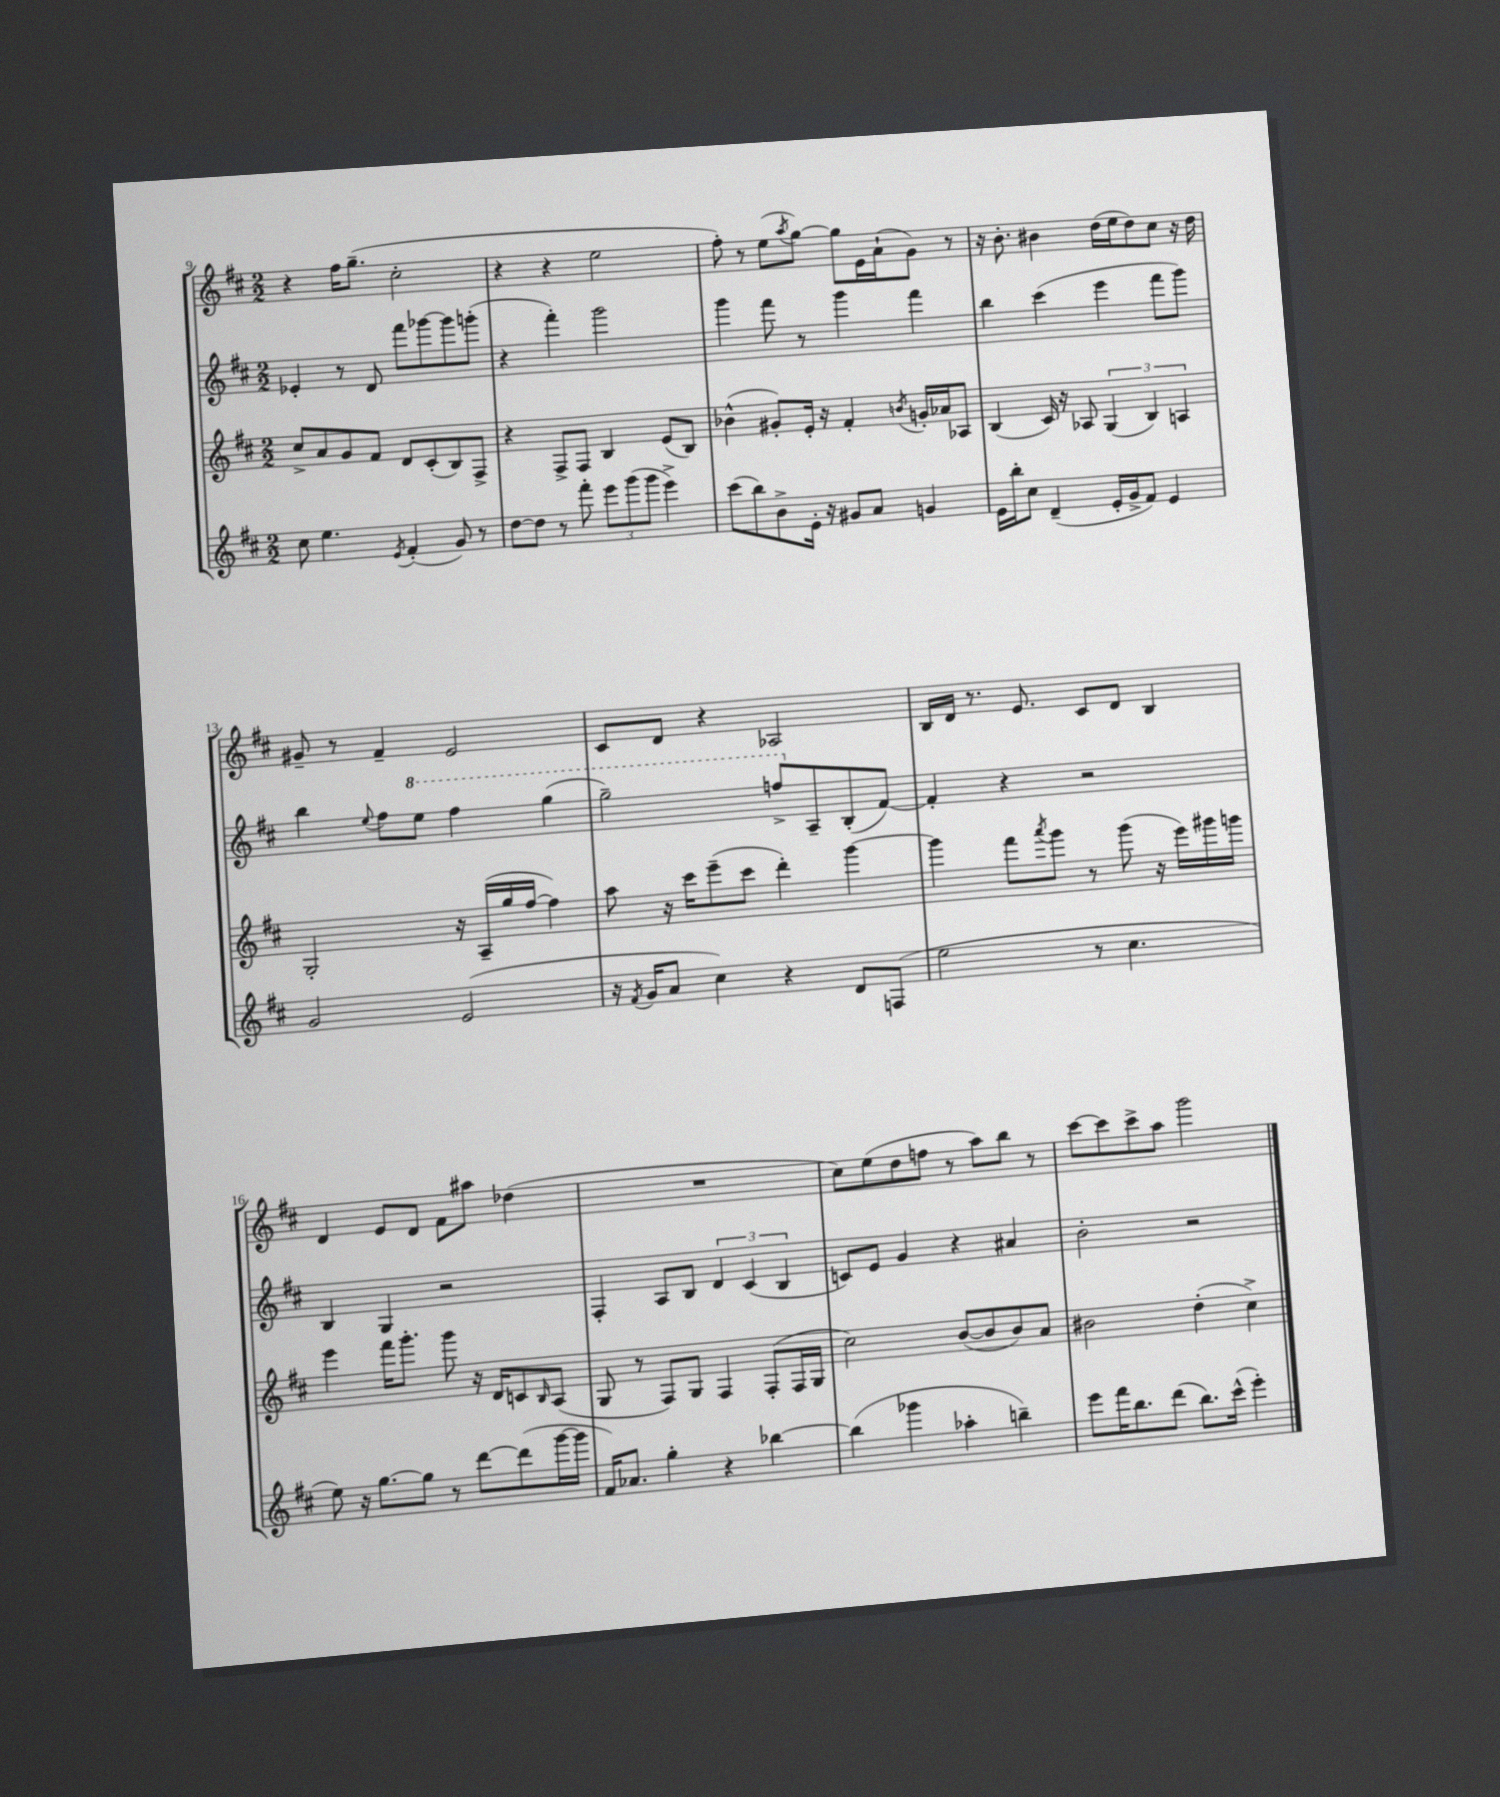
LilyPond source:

<<
\new StaffGroup <<
\new Staff = "s0" {
    \clef treble \key d \major \numericTimeSignature \time 2/2
    r4 fis''16 g''8.--( cis''2-. |
    r4 r4 e''2 |
    fis''8-.) r8 e''8( \acciaccatura { a''8 } g''8~) g''8 e'16 a'16-!( g'8) r8 |
    r16 b'8.-. bis'4 d''16( e''16 d''8) cis''8 r16 d''16 |
    gis'8-- r8 fis'4-- e'2 |
    cis'8 d'8 r4 aes2 |
    b16 d'16 r8. e'8. cis'8 d'8 b4 |
    d'4 e'8 d'8 fis'8 ais''8 des''4( |
    R1 |
    cis''8) e''8( d''8 f''8 r8 a''8) b''8 r8 |
    cis'''8~ cis'''8 cis'''8-> a''8 g'''2 \bar "|." |
}
\new Staff = "s1" {
    \clef treble \key d \major \numericTimeSignature \time 2/2
    ees'4-. r8 d'8 fis'''8 ges'''8~ ges'''8 g'''8-.( |
    r4 fis'''4-.) g'''2 |
    g'''4 fis'''8 r8 g'''4 fis'''4 |
    b''4 cis'''4( e'''4 fis'''8 g'''8) |
    b''4 \appoggiatura { e''8 } fis''8 \ottava #1 e'''8 fis'''4 g'''4( |
    g'''2--) f'''8-> \ottava #0 a8-- b8-.( fis'8~) |
    fis'4-. r4 r2 |
    b4 g4 r2 |
    fis4-. a8 b8 \tuplet 3/2 { d'4 cis'4( b4 } |
    c'8) e'8 g'4 r4 ais'4 |
    b'2-. r2 \bar "|." |
}
\new Staff = "s2" {
    \clef treble \key d \major \numericTimeSignature \time 2/2
    cis''8-> a'8 g'8 fis'8 d'8 cis'8-.( b8) fis8-> |
    r4 fis8-> fis8 b4 e'8( b8) |
    bes'4-^( gis'8-.) e'16-. r16 fis'4-. \acciaccatura { b'8 } g'16-. aes'16 aes8 |
    b4( cis'16) r16 aes8 \tuplet 3/2 { g4( b4) a4 } |
    g2-. r16 a16--( g''16 fis''16~ fis''4) |
    a''8 r16 cis'''16 e'''8--( cis'''8 d'''4-.) g'''4~ |
    g'''4 fis'''8 \acciaccatura { a'''8 } g'''8 r8 g'''8( r16 e'''16) gis'''16 g'''16 |
    e'''4 fis'''16 g'''8.-. g'''8 r16 d'16 c'8 \grace { b16 } a8( |
    g8 r8 fis8) g8 fis4 fis8-.( fis16 g16 |
    cis''2) b'8~( b'8 b'8) a'8 |
    bis'2 d''4-.( cis''4->) \bar "|." |
}
\new Staff = "s3" {
    \clef treble \key d \major \numericTimeSignature \time 2/2
    cis''8 e''4. \acciaccatura { e'8 } fis'4-.( g'8) r8 |
    d''8~ d''8 r8 fis'''8-. \tuplet 3/2 { e'''8 g'''8( g'''8 } e'''4->) |
    cis'''8( b''8) b'8-> e'16-. r16 gis'8 a'8 g'4 |
    e'16 b''16-. cis''8 d'4--( e'16-. g'16-> fis'8) e'4 |
    g'2 e'2( |
    r16 \acciaccatura { fis'8 } g'16 a'8 cis''4) r4 d'8 f8( |
    e''2 r8 cis''4. |
    e''8) r16 g''8.~ g''8 r8 d'''8~ d'''8( g'''16~ g'''16 |
    fis'16) aes'8. g''4-. r4 bes''4~ |
    bes''4( ges'''4 aes''4-. b''4--) |
    e'''8 fis'''16 b''8. d'''8( b''8.) cis'''16-^( e'''4-.) \bar "|." |
}
>>
>>
\layout { \context { \Score currentBarNumber = #9 } }
